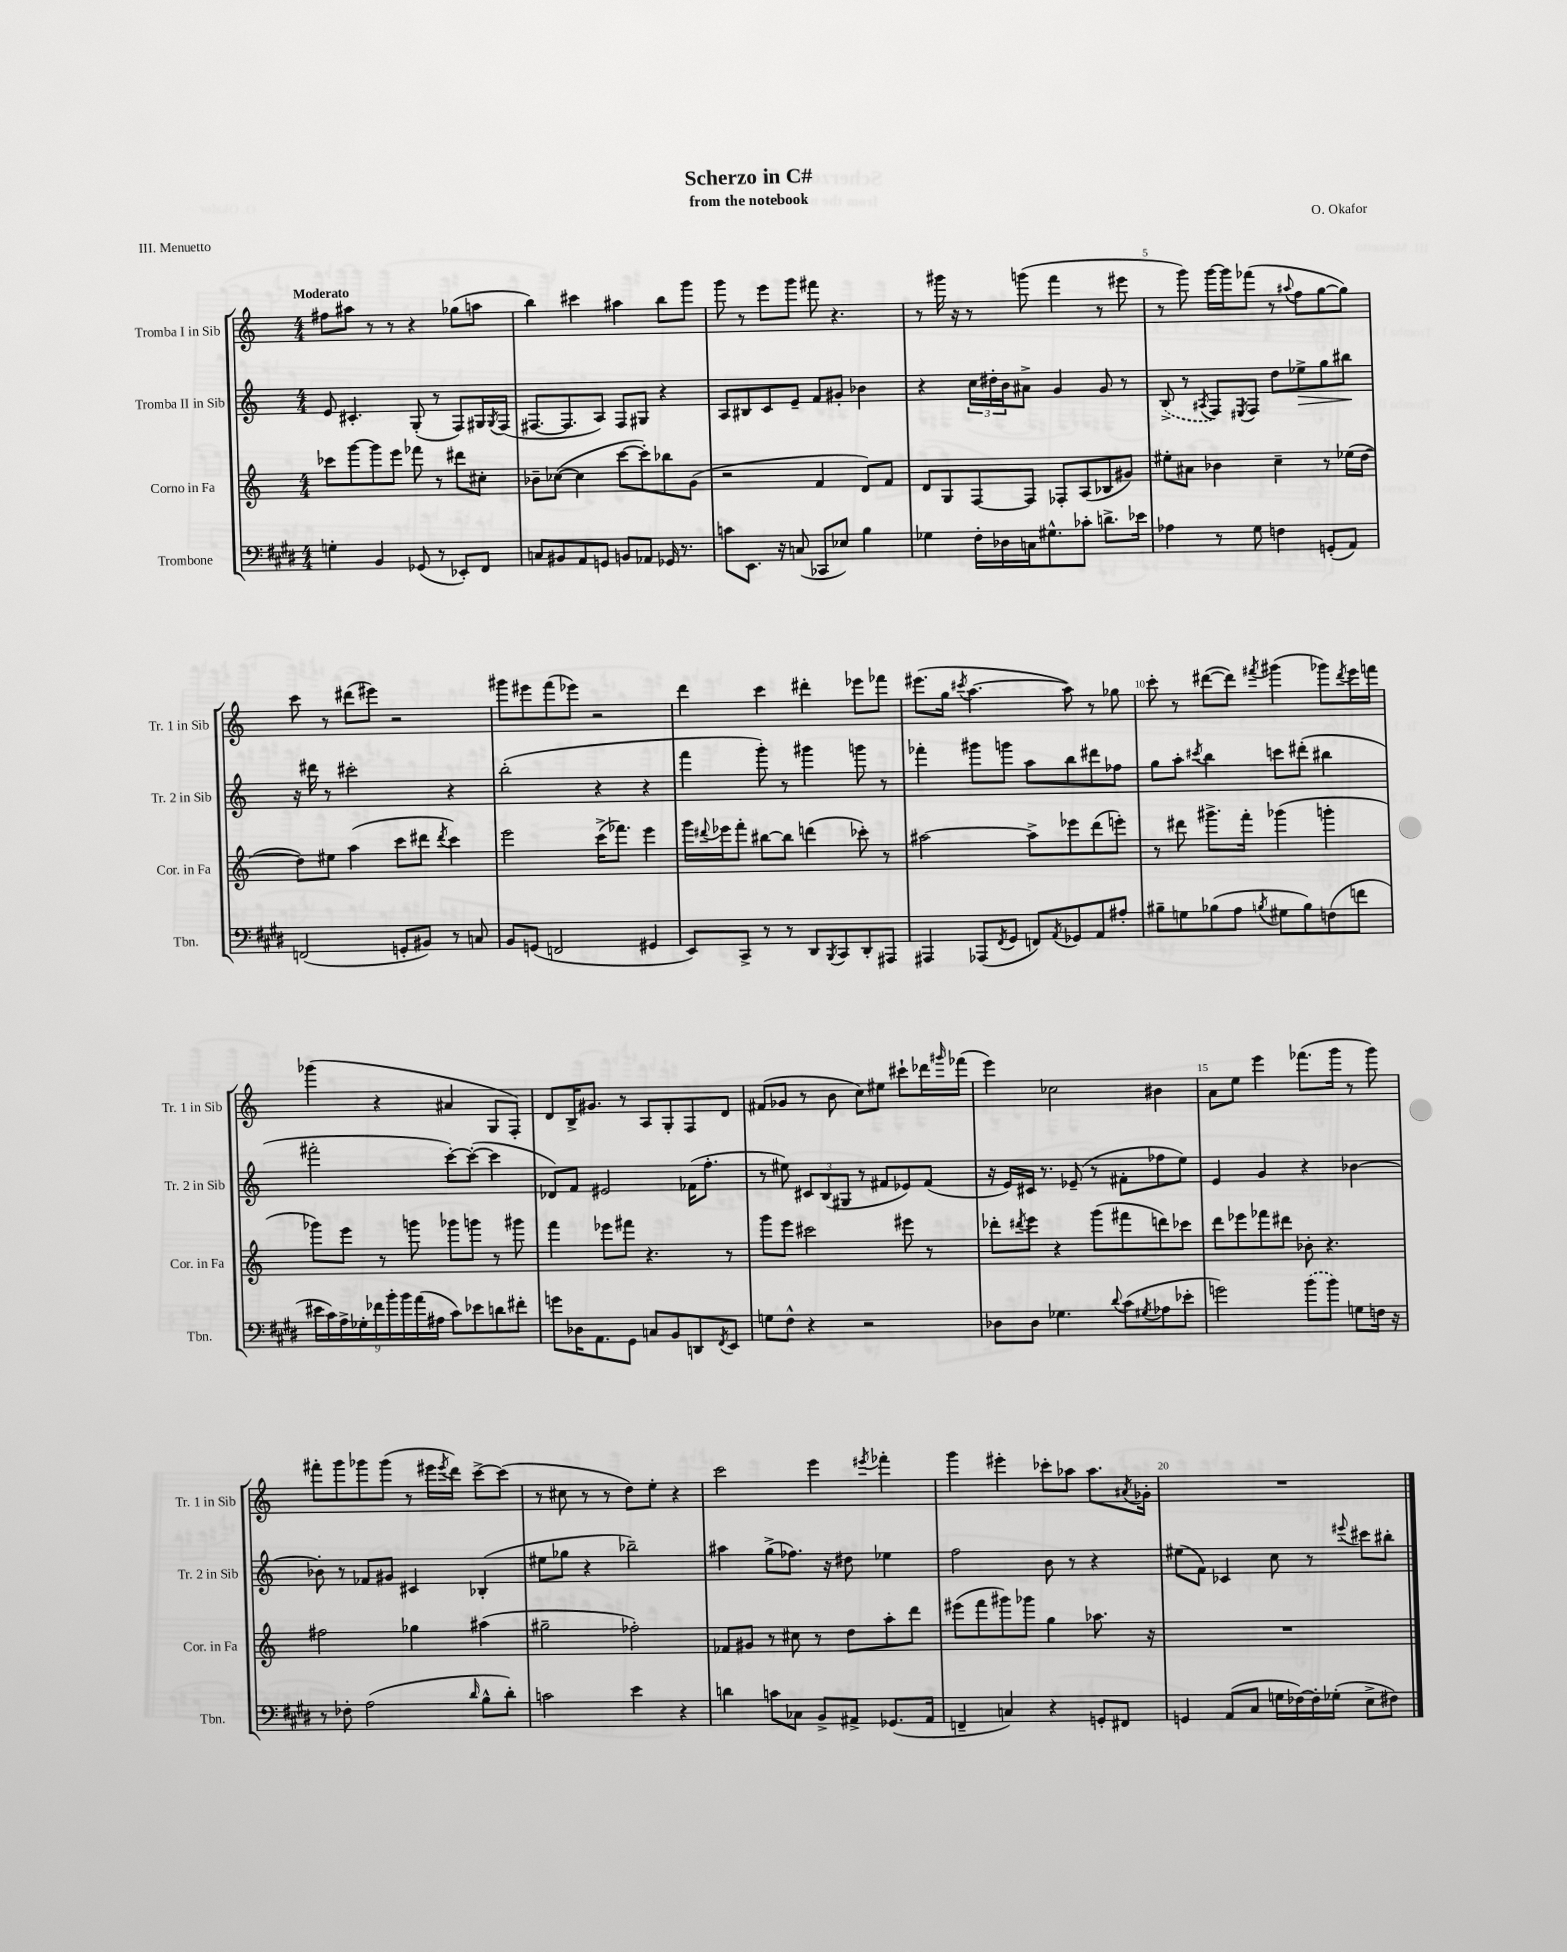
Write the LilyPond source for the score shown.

\header { title = "Scherzo in C#" composer = "O. Okafor" subtitle = "from the notebook" piece = "III. Menuetto" }
<<
\new StaffGroup <<
\new Staff = "s0" \with { instrumentName = "Tromba I in Sib" shortInstrumentName = "Tr. 1 in Sib" } {
    \clef treble \key c \major \numericTimeSignature \time 4/4 \tempo "Moderato"
    fis''8 ais''8 r8 r8 r4 ges''8( a''8 |
    b''4) cis'''4 ais''4 b''8 g'''8 |
    g'''8 r8 e'''8 g'''8 fis'''8 r4. |
    r8 gis'''16 r16 r8 g'''8( f'''4 r8 eis'''8 |
    r8 g'''8) g'''16~ g'''16 fes'''8( r8 \appoggiatura { ais''8 } f''8 g''8~ g''8) |
    c'''8 r8 dis'''8( eis'''8) r2 |
    gis'''8 eis'''8 f'''8( ees'''8) r2 |
    d'''4 c'''4 dis'''4-. ees'''8 fes'''8 |
    eis'''8.( g''16 \acciaccatura { cis'''8 } a''4.~ a''8) r8 ges''8 |
    c'''8-. r8 dis'''8~( dis'''8) \acciaccatura { fis'''8 } gis'''4( ges'''8) \acciaccatura { dis'''8 } e'''16 f'''16 |
    ges'''4( r4 ais'4 g8 f8-.) |
    d'8 b16-> gis'8. r8 a8 g8-. f8 d'8 |
    fis'8( ges'8 r8 b'8 c''8) eis''8 cis'''8-! des'''16 \grace { gis'''16 } fes'''16( |
    e'''4) ces''2 bis'4 |
    a'8 e''8 e'''4 fes'''8.( g'''16 r8 g'''8) |
    fis'''8-. g'''8 ges'''8 ges'''8( r8 eis'''16 \acciaccatura { eis'''8 } d'''16) c'''8~-> c'''8( |
    r8 cis''8 r8 r8 d''8) e''8-. r4 |
    c'''2 e'''4 \acciaccatura { eis'''8 } fes'''4-. |
    g'''4 eis'''4-. ces'''8-. aes''8 aes''8. \acciaccatura { ais'8 } ges'16-. |
    R1 \bar "|." |
}
\new Staff = "s1" \with { instrumentName = "Tromba II in Sib" shortInstrumentName = "Tr. 2 in Sib" } {
    \clef treble \key c \major \numericTimeSignature \time 4/4
    e'8 cis'4.-. g8-.( r8 f8) gis16 \acciaccatura { gis8 } f16( |
    fis8.~ fis8. a8) fis8 gis8 r4 |
    a8 bis8 c'8 e'8-- f'8 gis'8-. bes'4 |
    r4 \tuplet 3/2 { c''16 dis''16-. b'16 } ais'8-> g'4 g'8 r8 |
    \once \slurDashed b8->( r8 \acciaccatura { ais8 } f8) \acciaccatura { eis8 } f8 d''8 ees''8->\> g''8 bis''8\! |
    r16 dis'''16 r8 cis'''2-. r4 |
    b''2-.( r4 r4 |
    f'''4 g'''8-.) r8 gis'''4 g'''8 r8 |
    fes'''4-. gis'''8 g'''8 a''8 b''8 dis'''8 fes''8 |
    g''8 a''8-. \acciaccatura { cis'''8 } b''4 c'''8 dis'''8-.( bis''4 |
    fis'''2-. c'''8~-.) c'''8~-.( c'''4 |
    des'8) f'8 eis'2 fes'16( f''8.-. |
    r8 eis''8) \tuplet 3/2 { cis'8 b8( gis8 } r8 fis'8 ees'8) fis'8( |
    r16 e'16) cis'16 r8. ees'8--( r8 fis'8-. fes''8 e''8) |
    e'4 g'4 r4 bes'4~ |
    bes'8-. r8 fes'8 gis'8 cis'4 bes4-.( |
    eis''8 ges''8 r4 bes''2--) |
    ais''4 g''8->( fes''8.) r16 dis''8 ees''4 |
    f''2 b'8 r8 r4 |
    eis''8( f'8) ces'4 c''8 r8 \appoggiatura { eis'''8 } cis'''8 bis''8-. \bar "|." |
}
\new Staff = "s2" \with { instrumentName = "Corno in Fa" shortInstrumentName = "Cor. in Fa" } {
    \clef treble \key c \major \numericTimeSignature \time 4/4
    ces'''8 g'''8~ g'''8 e'''8 fes'''8 r8 dis'''8 cis''8-. |
    bes'8-- ces''8~( ces''4 c'''8~ c'''8-.) bes''8 g'8( |
    r2 f'4 d'8) f'8 |
    d'8 g8 f8~ f8 fes8-. a8( bes8 gis'8) |
    eis''8-. ais'8 bes'4 c''4-- r8 ees''16( d''16~ |
    d''8) eis''8 a''4( c'''8 dis'''8 \acciaccatura { dis'''8 } c'''4) |
    e'''2 c'''16->( fes'''8.) e'''4 |
    g'''16 \appoggiatura { dis'''8 } ees'''16 f'''8-. bis''8~ bis''8 d'''4( ces'''8-.) r8 |
    ais''2~ ais''8-> ees'''8 d'''8( e'''8-.) |
    r8 dis'''8 gis'''8.-> f'''16-. ges'''4( g'''4-. |
    ges'''8) e'''8 r8 g'''8 ges'''8 g'''8 r8 gis'''8 |
    f'''4 ees'''8 fis'''8 r4. r8 |
    g'''8 e'''8 cis'''2 eis'''8 r8 |
    des'''8-. \acciaccatura { dis'''8 } e'''8 r4 g'''8( fis'''8 d'''8) ces'''8 |
    d'''8 ees'''8 fes'''8 dis'''8 bes'8-. r4. |
    fis''2 ges''4 ais''4( |
    gis''2-- fes''2-.) |
    fes'8 gis'8 r8 cis''8 r8 d''8 a''8-. d'''8 |
    eis'''8( f'''8 gis'''8) ges'''8 g''4 aes''8. r16 |
    R1 \bar "|." |
}
\new Staff = "s3" \with { instrumentName = "Trombone" shortInstrumentName = "Tbn." } {
    \clef bass \key e \major \numericTimeSignature \time 4/4
    g4-. b,4 ges,8( r8 ees,8-.) fis,8 |
    c8 bis,8 a,8 g,8 b,8 aes,8 ges,16 r8. |
    c'8 e,8. r16 c8( ces,8 ees8) b4 |
    ges4 fis16-. des16 c16 gis8.-^ ces'8-. d'8.-> ees'16 |
    aes4 r8 gis8 f4 g,8-.( a,8) |
    f,2( g,8-. bis,8) r8 c8 |
    b,8 g,8( f,2 gis,4 |
    e,8) cis,8-> r8 r8 dis,8 \acciaccatura { b,,8 } cis,8 dis,8-. ais,,8 |
    ais,,4 aes,,8( \acciaccatura { fis,8 } gis,8 f,8) \acciaccatura { a,8 } ges,8 a,8 ais8-. |
    bis8-- g8 bes8( a8 \acciaccatura { b8 } gis8 b8) f8( f'8 |
    \tuplet 9/8 { eis'16 cis'16) a16-> ges16-. fes'16 b'16-. b'16 a'16( ais16 } cis'8) ees'8 d'8 fis'8-. |
    g'8 des16 a,8. gis,8 c8 b,8 d,8 \acciaccatura { fis,8 } e,8 |
    g8 fis8-^ r4 r2 |
    des8 des8 ges4. \appoggiatura { dis'8 } cis'8( \acciaccatura { gis8 } aes8 ees'8-. |
    g'2) \once \slurDashed b'8( b'8) g8 f16 r16 |
    r8 fes8-. a2( \grace { dis'16 } b8-^ dis'8-.) |
    c'2 e'4 r4 |
    d'4 c'8 ces8 b,8-> ais,8-> ges,8.( ais,16 |
    f,4-- c4) r4 g,8-. fis,8 |
    g,4 a,8( cis8 g16 fes16~) fes16-. ges16-.( e8-> fis8) \bar "|." |
}
>>
>>
\layout { \context { \Score \override BarNumber.break-visibility = ##(#f #t #t) barNumberVisibility = #(every-nth-bar-number-visible 5) } }
